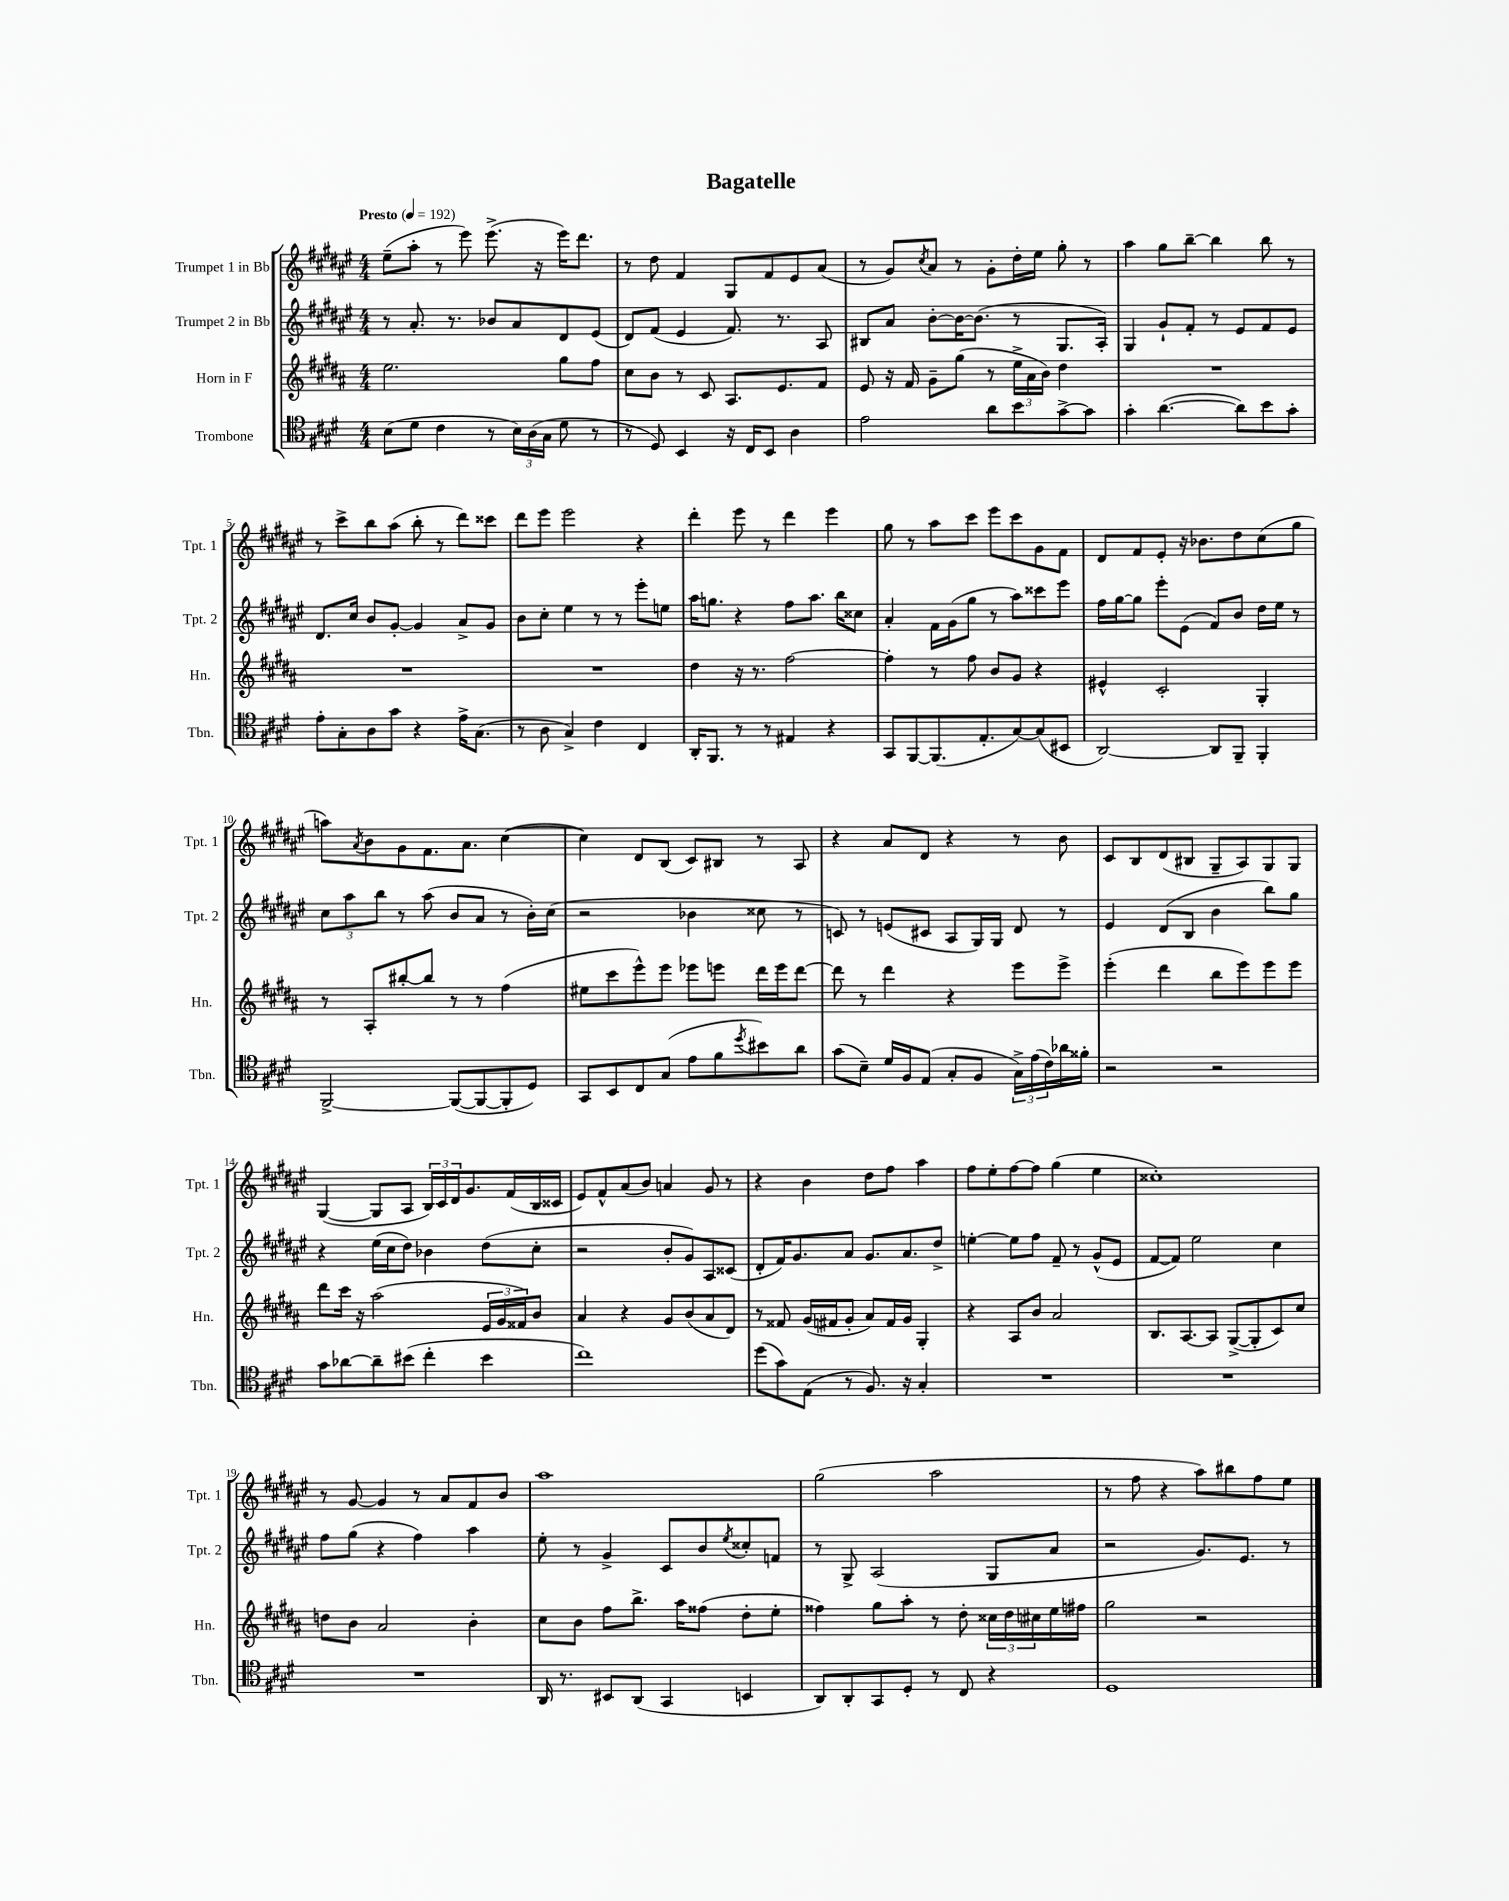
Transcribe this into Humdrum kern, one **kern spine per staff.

**kern	**kern	**kern	**kern
*staff4	*staff3	*staff2	*staff1
*clefC4	*clefG2	*clefG2	*clefG2
*k[f#c#g#d#]	*k[f#c#g#d#a#]	*k[f#c#g#d#a#e#]	*k[f#c#g#d#a#e#]
*M4/4	*M4/4	*M4/4	*M4/4
*MM192	*MM192	*MM192	*MM192
(8B	2.ee	8r	(8ee#~
8d#	.	8.a#'	8aa#'
4c#	.	.	8r
.	.	8.r	.
.	.	.	8eee#)
8r	.	8b-	(8.eee#^
24B)	.	8a#	.
(24A	.	.	.
.	.	.	16r
24G#	.	.	.
8d#	8gg#	8d#	16eee#)
.	.	.	8.ddd#
8r	8ff#	(8e#	.
=	=	=	=
8r	8cc#	8d#)	8r
8D#)	8b	(8f#	8dd#
4BB	8r	4e#	4f#
.	8c#	.	.
16r	8.A#	8.f#)	8G#
16C#	.	.	.
8BB	.	.	8f#
.	8.e	8.r	.
4A	.	.	8e#
.	8f#	8A#	(8a#
=	=	=	=
2e	8e	8B#	8r
.	16r	8a#	8g#)
.	16f#	.	.
.	.	.	8qcc#
.	8g#~	[8b'	8a#
.	(8gg#	16b_	8r
.	.	(8.b]	.
8a	8r	.	8g#'
8b	24ee^	8r	16dd#'
.	24a#	.	.
.	.	.	16ee#
.	24b)	.	.
[8g#^	4dd#	8.G#	8gg#'
8g#]	.	.	8r
.	.	16A#')	.
=	=	=	=
4g#'	1r	4G#	4aa#
([4.a	.	8g#`	8gg#
.	.	8f#'	[8bb~
.	.	8r	4bb]
8a])	.	8e#	.
8b	.	8f#	8bb
8g#'	.	8e#	8r
=	=	=	=
8e'	1r	8.d#	8r
8G#'	.	.	8ccc#^
.	.	16cc#	.
8A	.	8b	8bb
8g#	.	[8g#'	(8aa#
4r	.	4g#]	8bb'
.	.	.	8r
16e^	.	8a#^	8ddd#)
(8.G#	.	.	.
.	.	8g#	8ccc##
=	=	=	=
8r	1r	8b	8ddd#
8A	.	8cc#'	8eee#
4G#^)	.	4ee#	2eee#
4c#	.	8r	.
.	.	8r	.
4C#	.	8eee#'	4r
.	.	8ee	.
=	=	=	=
16AA'	4dd#	16aa#	4ddd#'
8.FF#	.	8.gg	.
8r	16r	4r	8eee#
.	8.r	.	.
8r	.	.	8r
4E#	[2ff#	8ff#	4ddd#
.	.	8.aa#	.
4r	.	.	4eee#
.	.	16bb	.
.	.	8cc##	.
=	=	=	=
8GG#	4ff#']	4a#'	8gg#
[8FF#	.	.	8r
(8.FF#]	8r	16f#	8aa#
.	.	(16g#	.
.	8ff#	8gg#	8ccc#
8.E'	.	.	.
.	8b	8r	8eee#
[8G#)	8g#	8aa#)	8ccc#
(8G#]	4r	8ccc##	8g#
8BB#	.	8eee#	8f#
=	=	=	=
[2AA)	4e#^^	16ff#	8d#
.	.	[16gg#	.
.	.	8gg#]	8f#
.	2c#'	8eee#'	8e#'
.	.	(8e#	16r
.	.	.	8.b-
8AA]	.	8f#)	.
8FF#~	.	8b	8dd#
4FF#'	4G#'	16dd#	(8cc#
.	.	16ee#	.
.	.	8r	8gg#
=	=	=	=
[2FF#^	8r	12cc#	8aa)
.	.	12aa#	.
.	.	.	8qa#
.	8A#'	.	8b
.	.	12bb	.
.	[8bb#'	8r	8g#
.	8bb#]	(8aa#	8.f#
(8FF#_	8r	8b	.
.	.	.	8.a#
8FF#_	8r	8a#	.
8FF#']	(4ff#	8r	([4cc#
8D#)	.	16b')	.
.	.	(16cc#	.
=	=	=	=
8GG#	8ee#	2r	4cc#])
8BB	8ccc#	.	.
8C#	8eee^^)	.	8d#
(8G#	8eee	.	(8B
8e	8eee-	4b-	8c#)
8f#	8eee	.	8B#
8qdd#	.	.	.
8b#)	16ddd#	8cc##	8r
.	16eee	.	.
8a	[8ddd#	8r	8A#
=	=	=	=
(8g#	8ddd#]	8c)	4r
8B~)	8r	8r	.
16d#	4ddd#	(8e	8a#
16F#	.	.	.
(8E	.	8c#	8d#
8G#'	4r	8A#	4r
8F#	.	16G#)	.
.	.	16G#	.
24G#^)	8eee	8d#	8r
(24e	.	.	.
24c#)	.	.	.
16a-	8eee^	8r	8b
16f##'	.	.	.
=	=	=	=
2r	(4eee'	4e#	8c#
.	.	.	8B
.	4ddd#	(8d#	(8d#
.	.	8B	8B#
2r	8bb	4b	8G#~
.	8eee)	.	8A#)
.	8eee	8bb)	8G#
.	8eee	8gg#	8G#
=	=	=	=
8g#	8ddd#	4r	([4G#
[8a-	16ccc#	.	.
.	16r	.	.
8a-~]	(2aa#	(16ee#	8G#]
.	.	16cc#	.
(8b#	.	8dd#)	8A#
4cc#'	.	4b-	24B)
.	.	.	24c#
.	.	.	24d#
.	.	.	8.g#
4b#	24e	(8dd#	.
.	24g#	.	.
.	.	.	(16f#
.	24f##)	.	.
.	8b	8cc#'	16B
.	.	.	16c##
=	=	=	=
1cc#)	4a#	2r	8e#)
.	.	.	8f#^^
.	4r	.	(8a#
.	.	.	8b)
.	8g#	8b'	4a
.	(8b	8g#)	.
.	8a#	8A#	8g#
.	8d#)	(8c##	8r
=	=	=	=
(8dd#	8r	8d#'	4r
8g#)	8f##	16f#)	.
.	.	8.g#	.
(8E	(16g#	.	4b
.	16f#	.	.
8r	8g#'	8a#	.
8.F#)	8a#)	8.g#	8dd#
.	16f#	.	8ff#
16r	16g#	8.a#	.
4G#'	4G#'	.	4aa#
.	.	8dd#^	.
=	=	=	=
1r	4r	[4ee'	8ff#
.	.	.	8ee#'
.	8A#	8ee]	[8ff#
.	8b	8ff#	8ff#]
.	2a#	8f#~	(4gg#
.	.	8r	.
.	.	(8g#^^	4ee#
.	.	8e#	.
=	=	=	=
1r	8.B	[8f#	1cc##')
.	.	8f#])	.
.	[8.A#	.	.
.	.	2ee#	.
.	8A#]	.	.
.	([8G#^	.	.
.	8G#']	.	.
.	8c#)	4cc#	.
.	8cc#	.	.
=	=	=	=
1r	8dd	8ff#	8r
.	8b	(8gg#	[8g#
.	2a#	4r	4g#]
.	.	4ff#)	8r
.	.	.	8a#
.	4b'	4aa#	8f#
.	.	.	8b
=	=	=	=
16AA	8cc#	8ee#'	1aa#
8.r	.	.	.
.	8b	8r	.
8BB#	8ff#	4g#^	.
(8AA	8.bb^	.	.
4GG#	.	8c#	.
.	16aa#	.	.
.	(8ff##	8b	.
.	.	8qee#	.
4BB	8dd#'	8cc##'	.
.	8ee'	8f	.
=	=	=	=
8AA)	4ff##)	8r	(2gg#
8AA'	.	8G#^	.
8GG#	8gg#	(2A#	.
8D#'	8aa#'	.	.
8r	8r	.	2aa#
8C#	8dd#'	.	.
4r	24cc##	8G#	.
.	24dd#	.	.
.	24cc#	.	.
.	16ee	8a#	.
.	16ff#	.	.
=	=	=	=
1D#	2gg#	2r	8r
.	.	.	8ff#
.	.	.	4r
.	2r	8.g#)	8aa#)
.	.	.	8bb#
.	.	8.e#	.
.	.	.	8ff#
.	.	8r	8ee#
==	==	==	==
*-	*-	*-	*-
